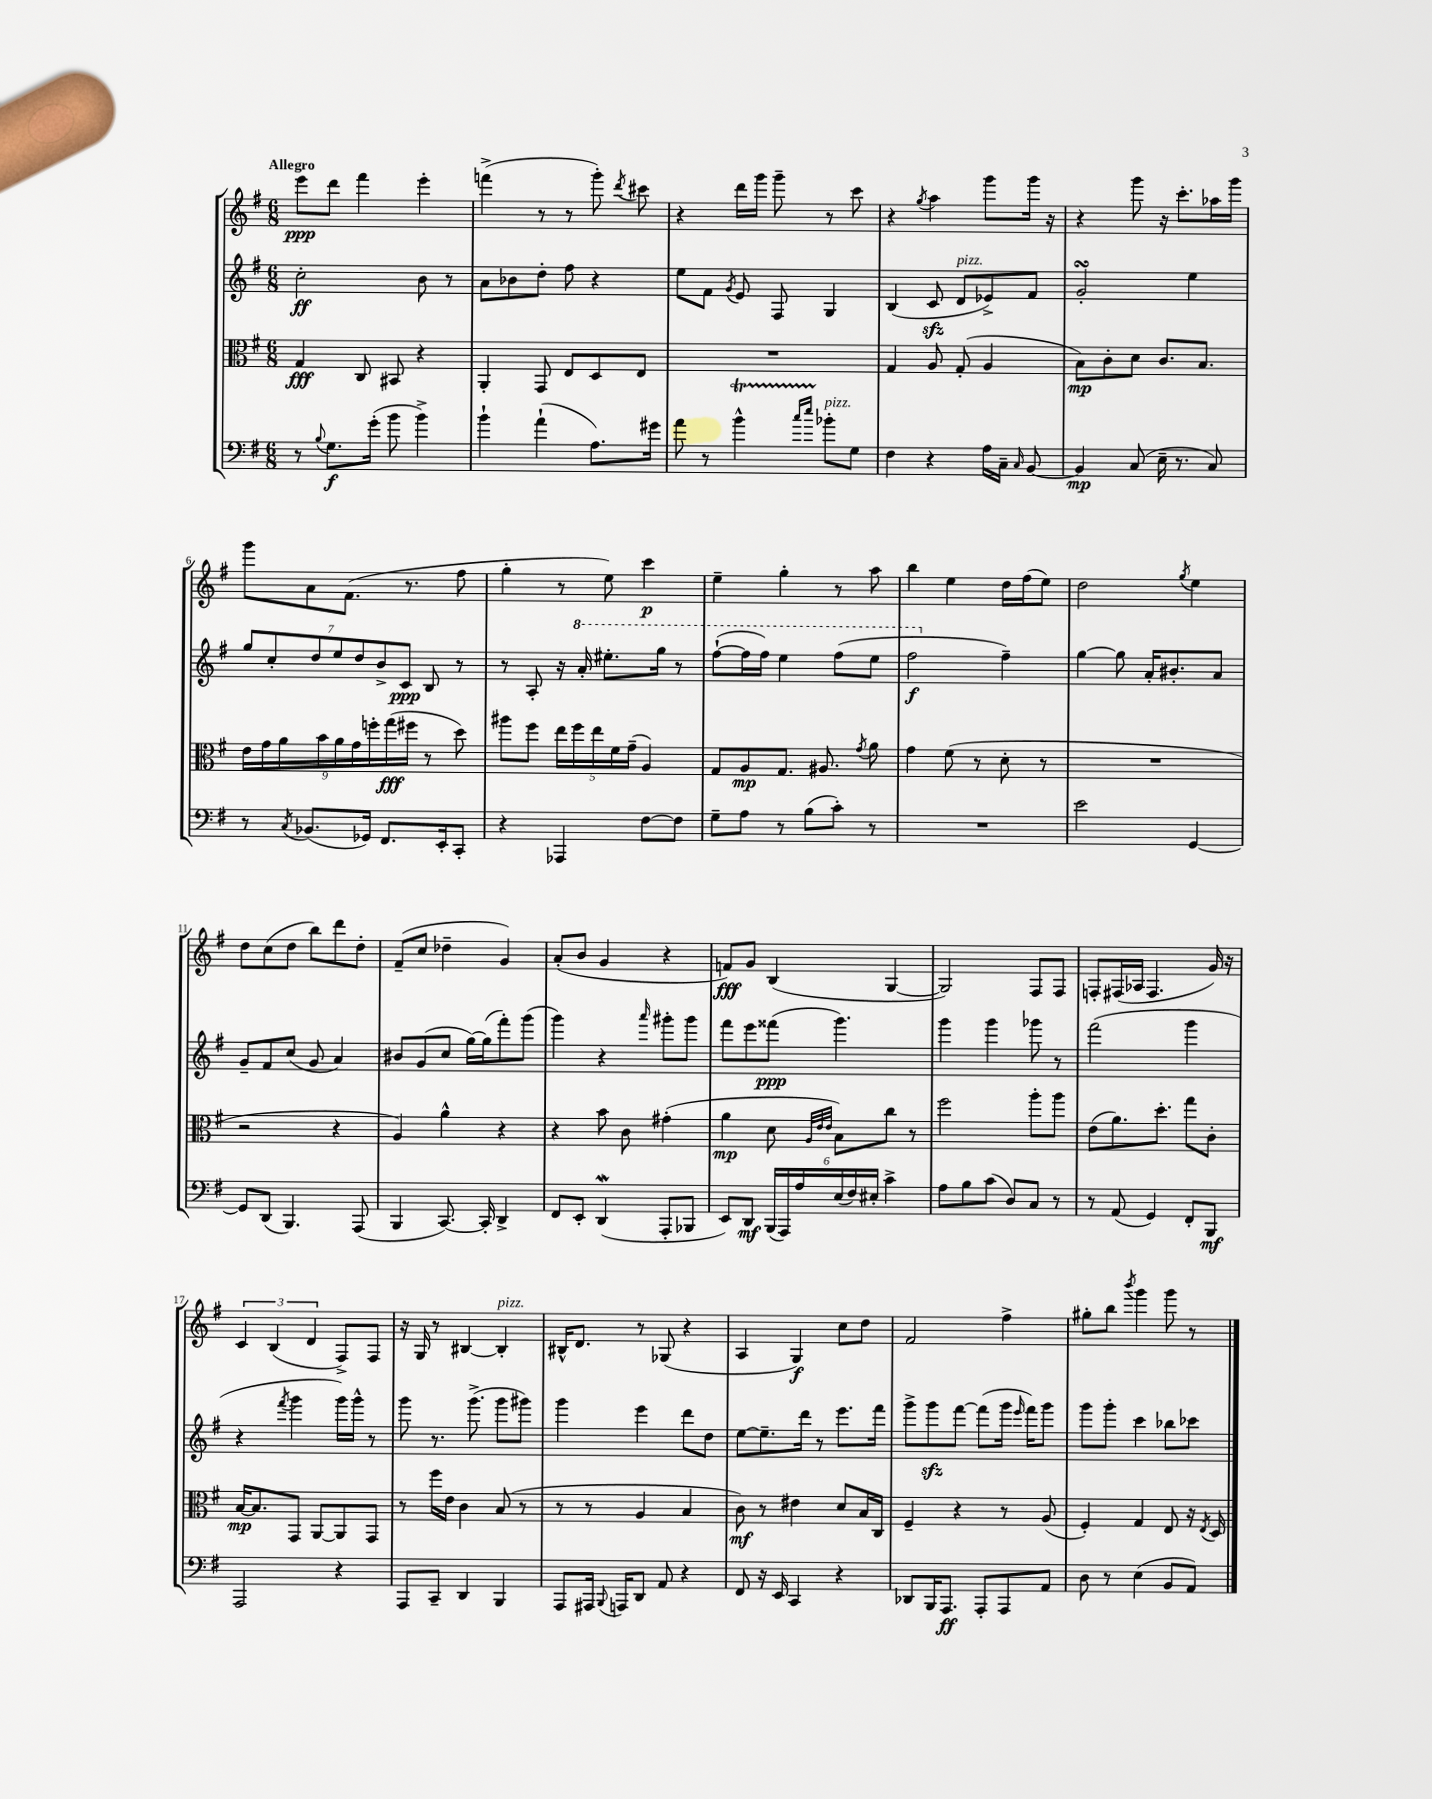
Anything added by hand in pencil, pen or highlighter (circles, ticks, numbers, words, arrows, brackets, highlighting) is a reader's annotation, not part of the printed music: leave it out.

**kern	**dynam	**kern	**dynam	**kern	**dynam	**kern	**dynam
*part4	*part4	*part3	*part3	*part2	*part2	*part1	*part1
*staff4	*staff4	*staff3	*staff3	*staff2	*staff2	*staff1	*staff1
*clefF4	*	*clefC3	*	*clefG2	*	*clefG2	*
*k[f#]	*	*k[f#]	*	*k[f#]	*	*k[f#]	*
*M6/8	*	*M6/8	*	*M6/8	*	*M6/8	*
=1	=1	=1	=1	=1	=1	=1	=1
!	!	!	!	!	!	!LO:TX:a:B:t=Allegro	!
8r	.	4G/	fff	2cc'\	ff	8eee\L	ppp
8qqB/	.	.	.	.	.	.	.
8.G\L	f	.	.	.	.	8ddd\J	.
.	.	8C/	.	.	.	4fff#\	.
(16g'\Jk	.	.	.	.	.	.	.
8b\	.	8BB#X/	.	.	.	.	.
4b^\)	.	4r	.	8b\	.	4eee'\	.
.	.	.	.	8r	.	.	.
=2	=2	=2	=2	=2	=2	=2	=2
4b`\	.	4AA'/	.	8a\L	.	(4fffn^\	.
.	.	.	.	8b-X\	.	.	.
(4a`\	.	8GG/	.	8dd'\J	.	8r	.
.	.	8E/L	.	8ff#\	.	8r	.
8.A\L)	.	8D/	.	4r	.	8ggg'\)	.
.	.	.	.	.	.	8qddd/	.
.	.	8E/J	.	.	.	8ccc#X\	.
16g#X\Jk	.	.	.	.	.	.	.
=3	=3	=3	=3	=3	=3	=3	=3
8a\	.	2.r	.	8ee\L	.	4r	.
8r	.	.	.	8f#\J	.	.	.
.	.	.	.	8qg/	.	.	.
4bt^^\	.	.	.	8e/	.	16ddd\LL	.
.	.	.	.	.	.	16ggg\JJ	.
.	.	.	.	8F#/	.	8ggg~\	.
16qqcc/LL	.	.	.	.	.	.	.
16qqee/JJ	.	.	.	.	.	.	.
!LO:TX:a:i:t=pizz.	!	!	!	!	!	!	!
8b-X'\L	.	.	.	4G/	.	8r	.
8G\J	.	.	.	.	.	8ccc\	.
=4	=4	=4	=4	=4	=4	=4	=4
4F#\	.	4G/	.	(4B/	.	4r	.
.	.	.	.	.	.	8qgg/	.
4r	.	8A/	.	8czz/	.	4aa\	.
!	!	!	!	!LO:TX:a:i:t=pizz.	!	!	!
.	.	(8G'/	.	8d/L	.	.	.
16A\LL	.	4A/	.	8e-X^/)	.	8ggg\L	.
16C~\JJ	.	.	.	.	.	.	.
16qqC/	.	.	.	.	.	.	.
[8BB/	.	.	.	8f#/J	.	16ggg\Jk	.
.	.	.	.	.	.	16r	.
=5	=5	=5	=5	=5	=5	=5	=5
4BB/]	mp	8B\L)	mp	2gsSSs'/	.	4r	.
.	.	8c'\	.	.	.	.	.
(8C/	.	8d\J	.	.	.	8ggg\	.
16E~\	.	8.c/L	.	.	.	16r	.
8.r	.	.	.	.	.	8.ccc'\L	.
.	.	.	.	4ee\	.	.	.
.	.	8.B/J	.	.	.	.	.
8C/)	.	.	.	.	.	16aa-X\L	.
.	.	.	.	.	.	16ggg\JJ	.
!!LO:LB:g=z
=6	=6	=6	=6	=6	=6	=6	=6
8r	.	18e\LL	.	14gg/L	.	8ggg\L	.
.	.	18g\	.	.	.	.	.
.	.	.	.	14cc'/	.	.	.
.	.	18a\	.	.	.	.	.
8qC/	.	.	.	.	.	.	.
(8.BB-X/L	.	.	.	.	.	8a\	.
.	.	.	.	14dd/	.	.	.
.	.	18b\	.	.	.	.	.
.	.	.	.	14ee/	.	.	.
.	.	18a\	.	.	.	.	.
.	.	.	.	.	.	(8.f#\J	.
.	.	18g\	.	.	.	.	.
.	.	.	.	14dd/	.	.	.
16GG-X/Jk)	.	.	.	.	.	.	.
.	.	18ffn'\	.	.	.	.	.
.	.	.	.	14b^/	.	.	.
8.FF#/L	.	.	.	.	.	.	.
.	.	(18gg\	fff	.	.	.	.
.	.	.	.	14c/J	ppp	.	.
.	.	.	.	.	.	8.r	.
.	.	18ff#X\JJ	.	.	.	.	.
.	.	8r	.	8B/	.	.	.
16EE'/k	.	.	.	.	.	.	.
8CC'/J	.	8dd\)	.	8r	.	8ff#\	.
=7	=7	=7	=7	=7	=7	=7	=7
4r	.	8aa#X\L	.	8r	.	4gg'\	.
.	.	8ff#\J	.	8A'/	.	.	.
4AAA-X/	.	20ee\LL	.	16r	.	8r	.
.	.	20ff#\	.	.	.	.	.
*	*	*	*	*8va	*	*	*
.	.	.	.	16aa'/	.	.	.
.	.	20ee\	.	.	.	.	.
.	.	.	.	8.eee#X'\L	.	8ee\)	.
.	.	20f#\	.	.	.	.	.
.	.	(20g~\JJ	.	.	.	.	.
[8F#\L	.	4A/)	.	.	.	4ccc\	p
.	.	.	.	16ggg\Jk	.	.	.
8F#\J]	.	.	.	8r	.	.	.
=8	=8	=8	=8	=8	=8	=8	=8
8G~\L	.	8G/L	.	([8fff#`\L	.	4ee~\	.
8A\J	.	8A/	mp	16fff#\L]	.	.	.
.	.	.	.	16fff#\JJ)	.	.	.
8r	.	8.G/J	.	4eee\	.	4gg'\	.
(8B\L	.	.	.	.	.	.	.
.	.	8.A#X/	.	.	.	.	.
8c'\J)	.	.	.	(8fff#\L	.	8r	.
.	.	8qg/	.	.	.	.	.
8r	.	8a\	.	8eee\J	.	8aa\	.
=9	=9	=9	=9	=9	=9	=9	=9
2.r	.	4g\	.	2fff#\	f	4bb\	.
.	.	(8f#\	.	.	.	4ee\	.
.	.	8r	.	.	.	.	.
*	*	*	*	*X8va	*	*	*
.	.	8d'\	.	4ff#~\)	.	16dd\LL	.
.	.	.	.	.	.	(16ff#\J	.
.	.	8r	.	.	.	8ee\J)	.
=10	=10	=10	=10	=10	=10	=10	=10
2e\	.	2.r	.	[4gg\	.	2dd\	.
.	.	.	.	8gg\]	.	.	.
.	.	.	.	16a'/KL	.	.	.
.	.	.	.	8.b#X'/	.	.	.
.	.	.	.	.	.	8qgg/	.
[4GG/	.	.	.	.	.	4ee\	.
.	.	.	.	8a/J	.	.	.
!!LO:LB:g=z
=11	=11	=11	=11	=11	=11	=11	=11
8GG/L]	.	2r	.	8g~/L	.	8dd\L	.
(8DD/J	.	.	.	8f#/	.	(8cc\	.
4.BBB/)	.	.	.	(8cc/J	.	8dd\J	.
.	.	.	.	8g/	.	8bb\L)	.
.	.	4r	.	4a/)	.	8ddd\	.
(8AAA/	.	.	.	.	.	8dd'\J	.
=12	=12	=12	=12	=12	=12	=12	=12
4BBB/	.	4A/)	.	8b#X/L	.	(8f#~/L	.
.	.	.	.	(8g/	.	8cc/J	.
[8.CC/)	.	4a^^\	.	8cc/J	.	4dd-X~\	.
.	.	.	.	[16gg\LL)	.	.	.
16CC'/]	.	.	.	(16gg\J]	.	.	.
4DD^/	.	4r	.	8fff#'\)	.	4g/)	.
.	.	.	.	(8ggg\J	.	.	.
=13	=13	=13	=13	=13	=13	=13	=13
8FF#/L	.	4r	.	4ggg\)	.	(8a'/L	.
8EE'/J	.	.	.	.	.	8b/J	.
(4DDW/	.	8b\	.	4r	.	4g/	.
.	.	8c\	.	.	.	.	.
.	.	.	.	16qqaaa/	.	.	.
8AAA'/L	.	(4g#X'\	.	8ggg#X'\L	.	4r	.
8BBB-X/J	.	.	.	8ggg#\J	.	.	.
=14	=14	=14	=14	=14	=14	=14	=14
8EE/L)	.	4a\	mp	8fff#\L	.	8fn/L)	fff
8DD/J	mf	.	.	8eee\	.	8g/J	.
(24BBB/LL	.	8d\	.	(8fff##X\J	ppp	(4B/	.
24AAA/)	.	.	.	.	.	.	.
24A/	.	.	.	.	.	.	.
.	.	32qqA/LLL	.	.	.	.	.
.	.	32qqe/	.	.	.	.	.
.	.	32qqe/JJJ	.	.	.	.	.
(24E/	.	8B\L)	.	4.ggg\)	.	.	.
24F#/)	.	.	.	.	.	.	.
24E#X'/JJ	.	.	.	.	.	.	.
4c^\	.	8cc\J	.	.	.	[4G/	.
.	.	8r	.	.	.	.	.
=15	=15	=15	=15	=15	=15	=15	=15
8A\L	.	2ff#\	.	4ggg\	.	2G/])	.
8B\	.	.	.	.	.	.	.
(8c\J	.	.	.	4ggg\	.	.	.
8D/L)	.	.	.	.	.	.	.
8C/J	.	8aa'\L	.	8ggg-X\	.	8F#/L	.
8r	.	8aa\J	.	8r	.	8F#/J	.
=16	=16	=16	=16	=16	=16	=16	=16
8r	.	(8e\L	.	(2fff#\	.	8Fn'/L	.
(8AA/	.	8.a\)	.	.	.	(16F#X/L	.
.	.	.	.	.	.	16A-X/JJ	.
4GG/)	.	.	.	.	.	4.F#/	.
.	.	8.dd'\J	.	.	.	.	.
8FF#'/L	.	8gg\L	.	4ggg\	.	.	.
8BBB/J	mf	8c'\J	.	.	.	16g/)	.
.	.	.	.	.	.	16r	.
!!LO:LB:g=z
=17	=17	=17	=17	=17	=17	=17	=17
2AAA/	.	[16B/KL	mp	4r	.	6c/	.
.	.	8.B/]	.	.	.	.	.
.	.	.	.	.	.	(6B/	.
.	.	.	.	8qfff#/	.	.	.
.	.	8GG/J	.	4ggg\	.	.	.
.	.	.	.	.	.	6d/	.
.	.	[8AA/L	.	.	.	.	.
4r	.	8AA/]	.	16ggg\LL)	.	8F#^/L)	.
.	.	.	.	16ggg^^\JJ	.	.	.
.	.	8GG/J	.	8r	.	8F#/J	.
=18	=18	=18	=18	=18	=18	=18	=18
8AAA/L	.	8r	.	8ggg\	.	16r	.
.	.	.	.	.	.	16G/	.
8CC~/J	.	16ff#\LL	.	8.r	.	8r	.
.	.	16e\JJ	.	.	.	.	.
4DD/	.	4c\	.	.	.	[4B#X/	.
.	.	.	.	(8.ggg^\	.	.	.
!	!	!	!	!	!	!LO:TX:a:i:t=pizz.	!
4BBB/	.	(8B/	.	8ggg\L	.	4B#'/]	.
.	.	8r	.	8ggg#X\J)	.	.	.
=19	=19	=19	=19	=19	=19	=19	=19
8AAA/L	.	8r	.	4ggg\	.	16B#X^^/KL	.
.	.	.	.	.	.	8.d/J	.
16AAA#X/Jk	.	8r	.	.	.	.	.
8qqBBB/	.	.	.	.	.	.	.
16AAAn/KL	.	.	.	.	.	.	.
8DD/J	.	4A/	.	4eee\	.	8r	.
8AA/	.	.	.	.	.	(8G-X/	.
4r	.	4B/	.	8ddd\L	.	4r	.
.	.	.	.	8dd\J	.	.	.
=20	=20	=20	=20	=20	=20	=20	=20
8FF#/	.	8c\)	mf	[8ee\L	.	4A/	.
16r	.	8r	.	8.ee~\]	.	.	.
16EE/	.	.	.	.	.	.	.
4CC/	.	4e#X\	.	.	.	4G/)	f
.	.	.	.	16ddd\Jk	.	.	.
.	.	.	.	8r	.	.	.
4r	.	8d/L	.	8.eee\L	.	8cc\L	.
.	.	16B/L	.	.	.	8dd\J	.
.	.	16C/JJ	.	16fff#\Jk	.	.	.
=21	=21	=21	=21	=21	=21	=21	=21
8DD-X/L	.	4F#~/	.	8ggg^\L	.	2f#/	.
16BBB/K	.	.	.	8gggzz\	.	.	.
8.AAA/J	ff	.	.	.	.	.	.
.	.	4r	.	[8fff#\J	.	.	.
8AAA'/L	.	.	.	(8fff#\L]	.	.	.
8AAA/	.	8r	.	16ggg\Jk	.	4ff#^\	.
.	.	.	.	16qqeee/	.	.	.
.	.	.	.	16fff#\KL)	.	.	.
8AA/J	.	(8A/	.	8ggg\J	.	.	.
=22	=22	=22	=22	=22	=22	=22	=22
8D\	.	4F#'/)	.	8ggg\L	.	8gg#X'\L	.
8r	.	.	.	8ggg'\J	.	8bb\J	.
.	.	.	.	.	.	8qbbb/	.
(4E\	.	4G/	.	4ccc\	.	4ggg\	.
8BB/L	.	8E/	.	8bb-X\L	.	8ggg\	.
8AA/J)	.	16r	.	8ccc-X\J	.	8r	.
.	.	8qE/	.	.	.	.	.
.	.	16D/	.	.	.	.	.
==	==	==	==	==	==	==	==
*-	*-	*-	*-	*-	*-	*-	*-
